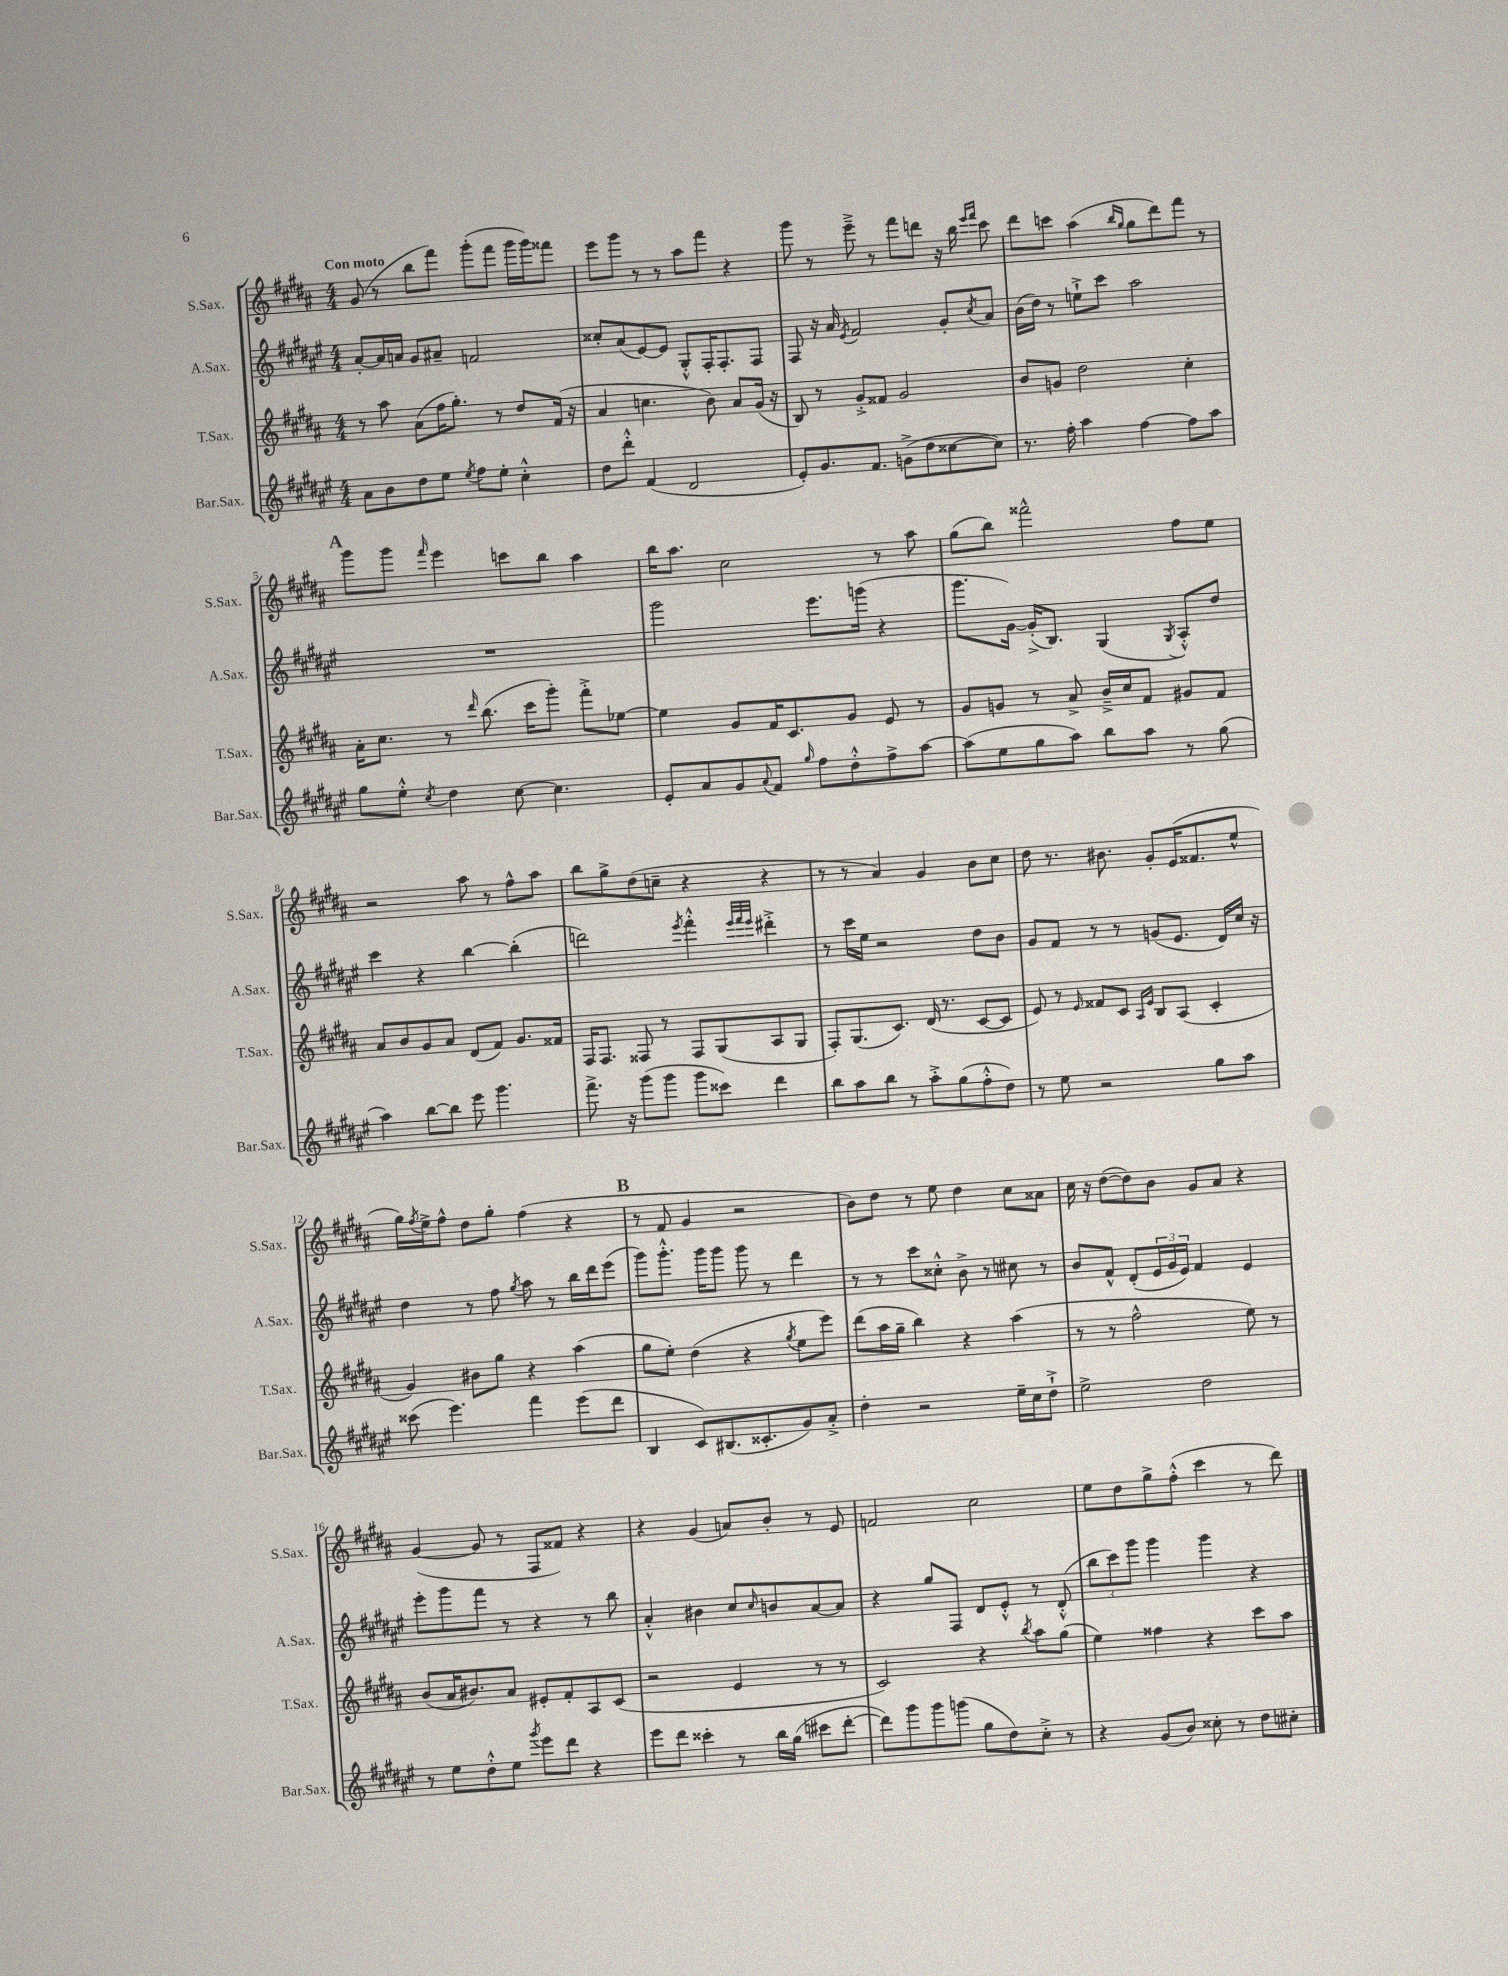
<<
\new StaffGroup <<
\new Staff = "s0" \with { instrumentName = "S.Sax." shortInstrumentName = "S.Sax." } {
    \clef treble \key b \major \numericTimeSignature \time 4/4 \tempo "Con moto"
    gis'8( r8 b''8 fis'''8) gis'''8-.( fis'''8 gis'''16 gis'''16) fisis'''8 |
    e'''8 gis'''8 r8 r8 ais''8 fis'''8 r4 |
    gis'''8 r8 e'''8---> r8 fis'''8 d'''8 r16 b''16 \grace { e'''16 fis'''16 } cis'''8 |
    dis'''8 c'''8 ais''4( \grace { b''16 gis''16 } gis''8 dis'''8) fis'''8 r8 |
    \mark \markup { \bold "A" } gis'''8 gis'''8 \grace { fis'''16 } e'''4 c'''8 b''8 ais''4 |
    b''16 ais''8. cis''2 r8 ais''8 |
    gis''8( b''8) fisis'''2-^ fis''8 e''8 |
    r2 ais''8 r8 fis''8-^ ais''8 |
    b''8 gis''8-> dis''8( c''8-- r4 r4 |
    r8 r8 ais'4) gis'4 b'8 cis''8 |
    dis''8 r8. bis'8. gis'8-. e'16( fisis'8. e''8-^ |
    gis''16) \acciaccatura { fis''8 } e''16-> fis''8-^ dis''8 gis''8-. fis''4( r4 |
    \mark \markup { \bold "B" } r8 fis'8 gis'4 r2 |
    b'8) dis''8 r8 e''8 dis''4 cis''8 aisis'8 |
    cis''16 r16 dis''8~( dis''8) b'8 gis'8 ais'8 r4 |
    gis'4~( gis'8 r8 fis8 fisis'8) r4 |
    r4 gis'4( a'8) b'8-. r8 e'8 |
    f'2 cis''2 |
    e''8 dis''8 gis''8-> fis''8-.-^( cis'''4 r8 dis'''8) \bar "|." |
}
\new Staff = "s1" \with { instrumentName = "A.Sax." shortInstrumentName = "A.Sax." } {
    \clef treble \key fis \major \numericTimeSignature \time 4/4
    ais'8~-. ais'16 a'16 gis'8 ais'8-- f'2 |
    cisis''8-. ais'8( eis'8~) eis'8 gis8-.-^ fis16-. fis8.-. fis8 |
    fis8 r16 ais'16 \acciaccatura { eis'8 } fis'2 gis'8-. \acciaccatura { cis''8 } ais'8 |
    b'16( dis''16) r8 e''8-!-> cis'''8 ais''2 |
    \mark \markup { \bold "A" } R1 |
    gis'''2 eis'''8. g'''16( r4 |
    gis'''8. gis'16~) gis'16-.->( b8.) gis4( \acciaccatura { gis8 } ais8-.-^) dis''8 |
    cis'''4 r4 b''4~ b''4-.( |
    d'''2) \acciaccatura { eis'''8 } fis'''4-.-^ \grace { eis'''32 fis'''32 eis'''32 } dis'''4-.-> |
    r8 cis'''16 eis''16 r2 dis''8 b'8 |
    gis'8 fis'8 r8 r8 g'8( eis'8. dis'16) cis''16 r16 |
    dis''4 r8 fis''8 \acciaccatura { gis''8 } ais''8 r8 b''16 dis'''16 eis'''8( |
    \mark \markup { \bold "B" } gis'''8) gis'''8.-.-^ gis'''16 gis'''8 gis'''8 r8 dis'''4 |
    r8 r8 cis'''8 cisis''8-.-^ b'8-> r8 cis''8 r8 |
    b'8 fis'8-^ dis'8-.( \tuplet 3/2 { eis'16 gis'16 eis'16) } fis'4 eis'4 |
    eis'''8-. gis'''8 fis'''8 r8 r4 r8 b''8 |
    ais'4-.-^ bis'4 cis''8 \grace { cis''16 } b'8 ais'8~ ais'8 |
    r4 gis''8 fis8 dis'8 eis'8-.-^ r8 dis'8-.-^( |
    \tuplet 3/2 { b''8 cis'''8) gis'''8 } gis'''4 gis'''4 r4 \bar "|." |
}
\new Staff = "s2" \with { instrumentName = "T.Sax." shortInstrumentName = "T.Sax." } {
    \clef treble \key b \major \numericTimeSignature \time 4/4
    r8 ais''8 ais'8( fis''16 gis''8.-.) r8 dis''8 fis'16( r16 |
    ais'4 c''4. b'8) ais'8 gis'16( r16 |
    b8) r8 gis'8-.-> fisis'8 gis'2 |
    b'8 g'8 dis''2 cis''4-. |
    \mark \markup { \bold "A" } ais'16-. cis''8. r8 \grace { dis'''16 } b''8.( cis'''16 gis'''8-.) fis'''8-.-> ees''8~ |
    ees''4 gis'8 fis'16 cis'8. gis'8 e'8 r8 |
    gis'8 g'8 r8 ais'8-> b'16---> cis''16 fis'8 gis'8 fis'8 |
    ais'8 b'8 gis'8 ais'8 dis'8( fis'8) gis'8. fisis'16 |
    fis16 fis8. fisis8 r8 fisis8 gis8( ais8 gis8 |
    fis8-.) gis8.( cis'8.) dis'16( r8. cis'8~ cis'8 |
    e'8) r8 \grace { e'16 } fisis'8 cis'8 \grace { ais16 e'16 } b8 ais8( cis'4-. |
    gis'4) bis'8 gis''8 r4 ais''4( |
    \mark \markup { \bold "B" } gis''8 e''8-.) dis''4( r4 \acciaccatura { gis''8 } e''8 e'''8) |
    dis'''8( ais''16 gis''16-- b''4) r4 ais''4( |
    r8 r8 fis''2-^ e''8) r8 |
    b'8( ais'16 bis'8.) ais'8 eis'8-. fis'8-. ais8 cis'8( |
    r2 e'4 r8 r8 |
    cis'2) r4 \acciaccatura { b''8 } ais''8 gis''8( |
    e''4) fisis''4 r4 cis'''8 ais''8 \bar "|." |
}
\new Staff = "s3" \with { instrumentName = "Bar.Sax." shortInstrumentName = "Bar.Sax." } {
    \clef treble \key fis \major \numericTimeSignature \time 4/4
    ais'8 b'8 dis''8 eis''8 \acciaccatura { eis''8 } fis''8 eis''8-. cis''4-.-^ |
    dis''8 dis'''8-.-^ fis'4( dis'2 |
    eis'8-.) gis'8. fis'8. g'8->( dis''8 cisis''8~ cisis''8) |
    r8. fis''16-. ais''4 fis''4~ fis''8 ais''8 |
    \mark \markup { \bold "A" } gis''8 eis''8-.-^ \acciaccatura { cis''8 } dis''4 cis''8~ cis''4. |
    eis'8-. ais'8 gis'8 \appoggiatura { ais'8 } fis'8 \grace { gis''16 } fis''8 dis''8-.-^ fis''8-> ais''8~ |
    ais''8( eis''8 gis''8 ais''8) b''8 ais''8 r8 gis''8( |
    ais''4) b''8~ b''8 eis'''8 gis'''4. |
    fis'''8.-> r16 gis'''8( gis'''8 gis'''8 cisis'''8) dis'''4 |
    b''8 ais''8 b''8 r8 ais''8-.-> gis''8( fis''8-.-^ dis''8) |
    r8 eis''8 r2 gis''8 ais''8 |
    cisis'''8( eis'''4.) fis'''4 eis'''8( dis'''8 |
    \mark \markup { \bold "B" } b4 cis'8) bis8.( cisis'8.-. gis'8) ais'8-.-> |
    dis''4-. r2 eis''16-- cis''16 dis''8-!-> |
    eis''2-> dis''2 |
    r8 eis''8 dis''8-.-^ eis''8 \acciaccatura { gis'''8 } eis'''8 dis'''8 r4 |
    eis'''8 dis'''8 cisis'''4-. r8 b''16 gis''16( cis'''8 dis'''8~-. |
    dis'''8) gis'''8 gis'''8 g'''8( gis''8 dis''8) cis''8-.-> r8 |
    r4 gis'8( b'8) cisis''8-. r8 dis''8 cis''8-. \bar "|." |
}
>>
>>
